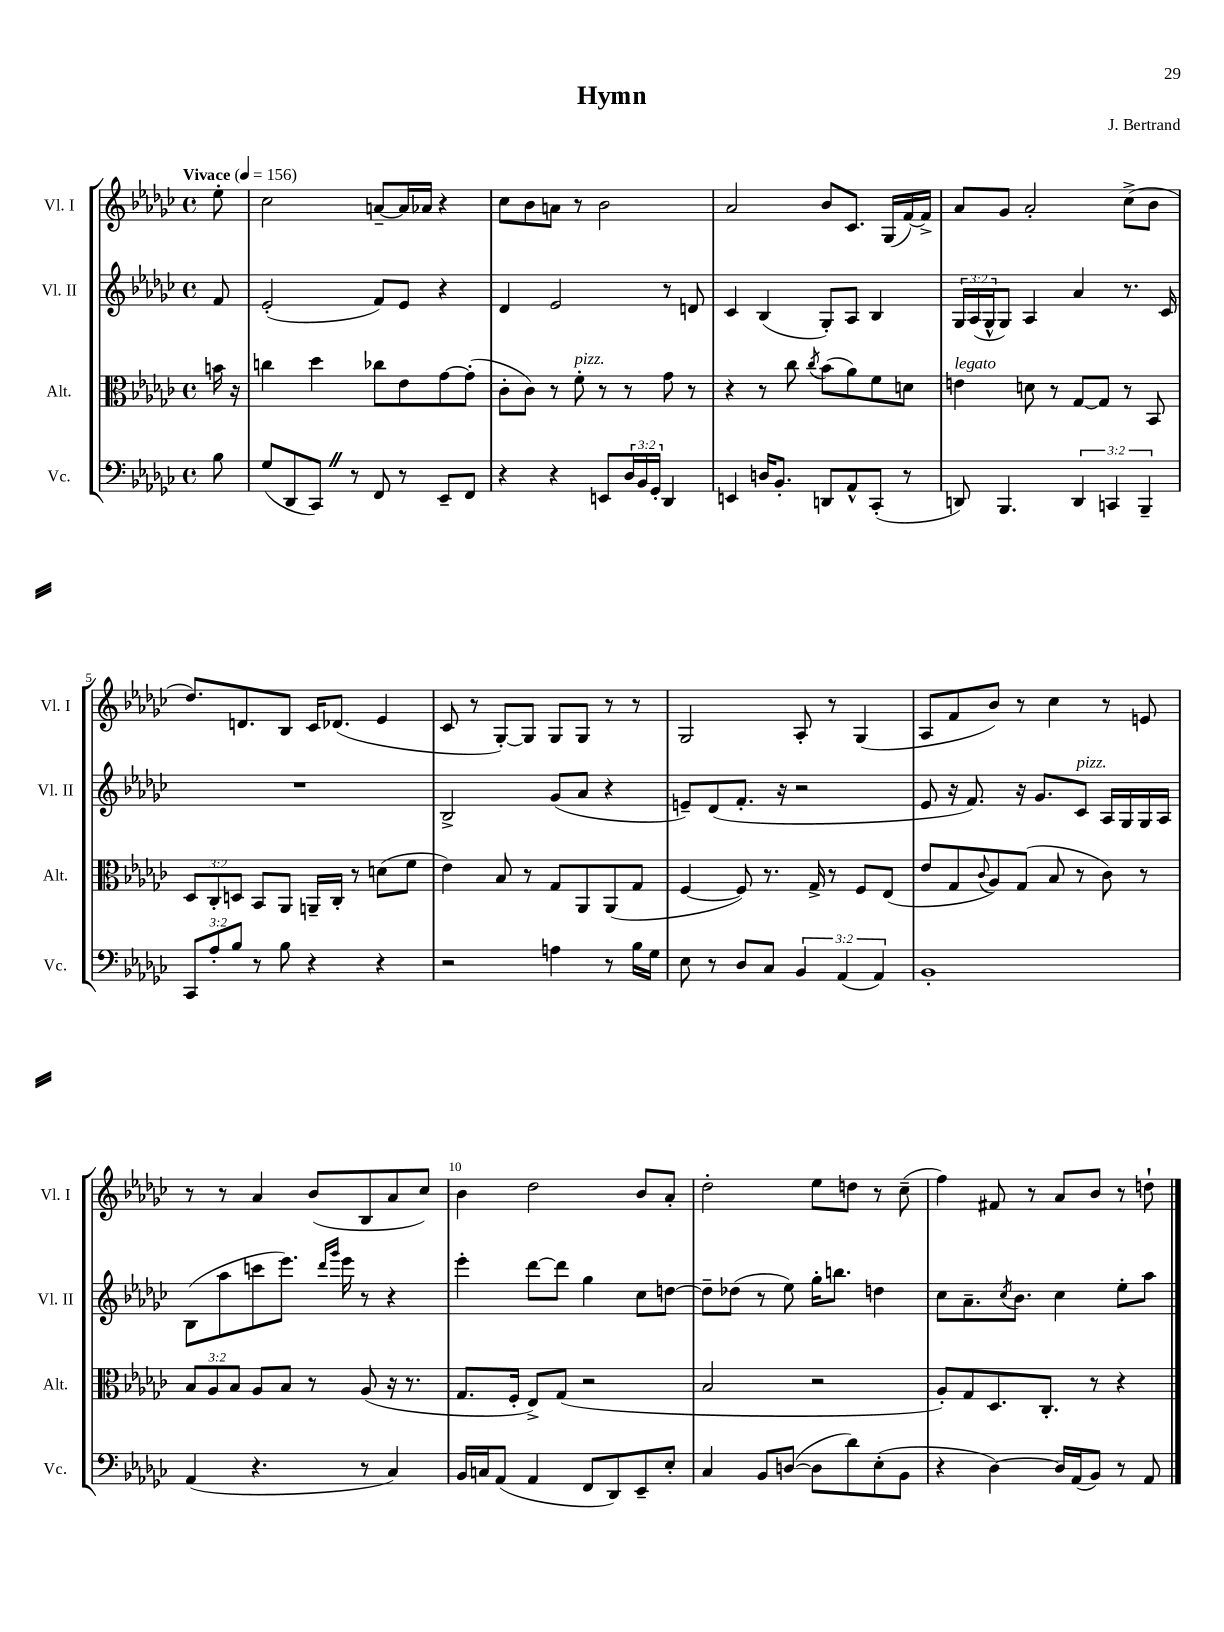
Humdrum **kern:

**kern	**kern	**kern	**kern
*staff4	*staff3	*staff2	*staff1
*clefF4	*clefC3	*clefG2	*clefG2
*k[b-e-a-d-g-c-]	*k[b-e-a-d-g-c-]	*k[b-e-a-d-g-c-]	*k[b-e-a-d-g-c-]
*M4/4	*M4/4	*M4/4	*M4/4
*met(c)	*met(c)	*met(c)	*met(c)
*MM156	*MM156	*MM156	*MM156
8B-	16b	8f	8ee-'
.	16r	.	.
=	=	=	=
(8G-	4cc	(2e-'	2cc-
8DD-	.	.	.
8CC-)	4dd-	.	.
8r	.	.	.
8FF	8cc-	8f)	[8a~
8r	8e-	8e-	16a]
.	.	.	16a-
8EE-~	[8g-	4r	4r
8FF	(8g-']	.	.
=	=	=	=
4r	8c-'	4d-	8cc-
.	8c-)	.	8b-
4r	8r	2e-	8a
.	8f'	.	8r
8EE	8r	.	2b-
24D-	8r	.	.
24BB-	.	.	.
24GG-'	.	.	.
4DD-	8g-	8r	.
.	8r	8d	.
=	=	=	=
4EE	4r	4c-	2a-
16D	8r	(4B-	.
8.BB-'	.	.	.
.	8cc-	.	.
.	8qcc-	.	.
8DD	(8b-	8G-')	8b-
8AA-^^	8a-)	8A-	8.c-
(8CC-'	8f	4B-	.
.	.	.	(16G-
8r	8d	.	[16f)
.	.	.	16f^]
=	=	=	=
8DD)	4e	24G-	8a-
.	.	(24A-	.
.	.	24G-^^	.
4.BBB-	.	8G-)	8g-
.	8d	4A-	2a-'
.	8r	.	.
6DD	[8G-	4a-	.
.	8G-]	.	.
6CC	.	.	.
.	8r	8.r	(8cc-^
6BBB-~	.	.	.
.	8BB-	.	8b-
.	.	16c-	.
=	=	=	=
12CC-	12D-	1r	8.dd-)
12A-'	12C-'	.	.
12B-	12D	.	.
.	.	.	8.d
8r	8BB-	.	.
8B-	8AA-	.	8B-
4r	16AA~	.	16c-
.	16C-'	.	(8.d-
.	8r	.	.
4r	(8d	.	4e-
.	8f	.	.
=	=	=	=
2r	4e-)	2B-^	8c-
.	.	.	8r
.	8B-	.	[8G-')
.	8r	.	8G-]
4A	8G-	(8g-	8G-
.	8AA-	8a-	8G-
8r	(8AA-	4r	8r
16B-	8G-	.	8r
16G-	.	.	.
=	=	=	=
8E-	[4F	8e~)	2G-
8r	.	(8d-	.
8D-	8F])	8.f'	.
8C-	8.r	.	.
.	.	16r	.
6BB-	.	2r	8A-'
.	16G-^	.	.
.	8r	.	8r
(6AA-	.	.	.
.	8F	.	(4G-
6AA-)	.	.	.
.	(8E-	.	.
=	=	=	=
1BB-'	8e-	8e-	8A-
.	8G-	16r	8f
.	.	8.f)	.
.	8qqc-	.	.
.	8A-)	.	8b-)
.	(8G-	16r	8r
.	.	8.g-	.
.	8B-	.	4cc-
.	8r	8c-	.
.	8c-)	16A-	8r
.	.	16G-	.
.	8r	16G-	8e
.	.	16A-	.
=	=	=	=
(4AA-	12B-	(8B-	8r
.	12A-	.	.
.	.	8aa-	8r
.	12B-	.	.
4.r	8A-	8ccc	4a-
.	8B-	8.eee-)	.
.	8r	.	(8b-
.	.	16qqddd-	.
.	.	16qqggg-	.
.	.	16eee-	.
8r	(8A-	8r	8B-
4C-)	16r	4r	8a-
.	8.r	.	.
.	.	.	8cc-)
=	=	=	=
16BB-	8.G-	4eee-'	4b-
16C	.	.	.
(8AA-	.	.	.
.	16F'	.	.
4AA-	8E-^)	[8ddd-	2dd-
.	(8G-	8ddd-]	.
8FF	2r	4gg-	.
8DD-)	.	.	.
8EE-~	.	8cc-	8b-
8E-'	.	[8dd	8a-'
=	=	=	=
4C-	2B-	8dd~]	2dd-'
.	.	(8dd-	.
8BB-	.	8r	.
([8D	.	8ee-)	.
8D]	2r	16gg-'	8ee-
.	.	8.bb	.
8d-)	.	.	8dd
(8E-'	.	4dd	8r
8BB-	.	.	(8cc-~
=	=	=	=
4r	8A-')	8cc-	4ff)
.	8G-	8.a-~	.
[4D-)	8.D-	.	8f#
.	.	8qcc-	.
.	.	8.b-	.
.	.	.	8r
.	8.C-'	.	.
16D-]	.	4cc-	8a-
(16AA-	.	.	.
8BB-)	8r	.	8b-
8r	4r	8ee-'	8r
8AA-	.	8aa-	8dd`
==	==	==	==
*-	*-	*-	*-
